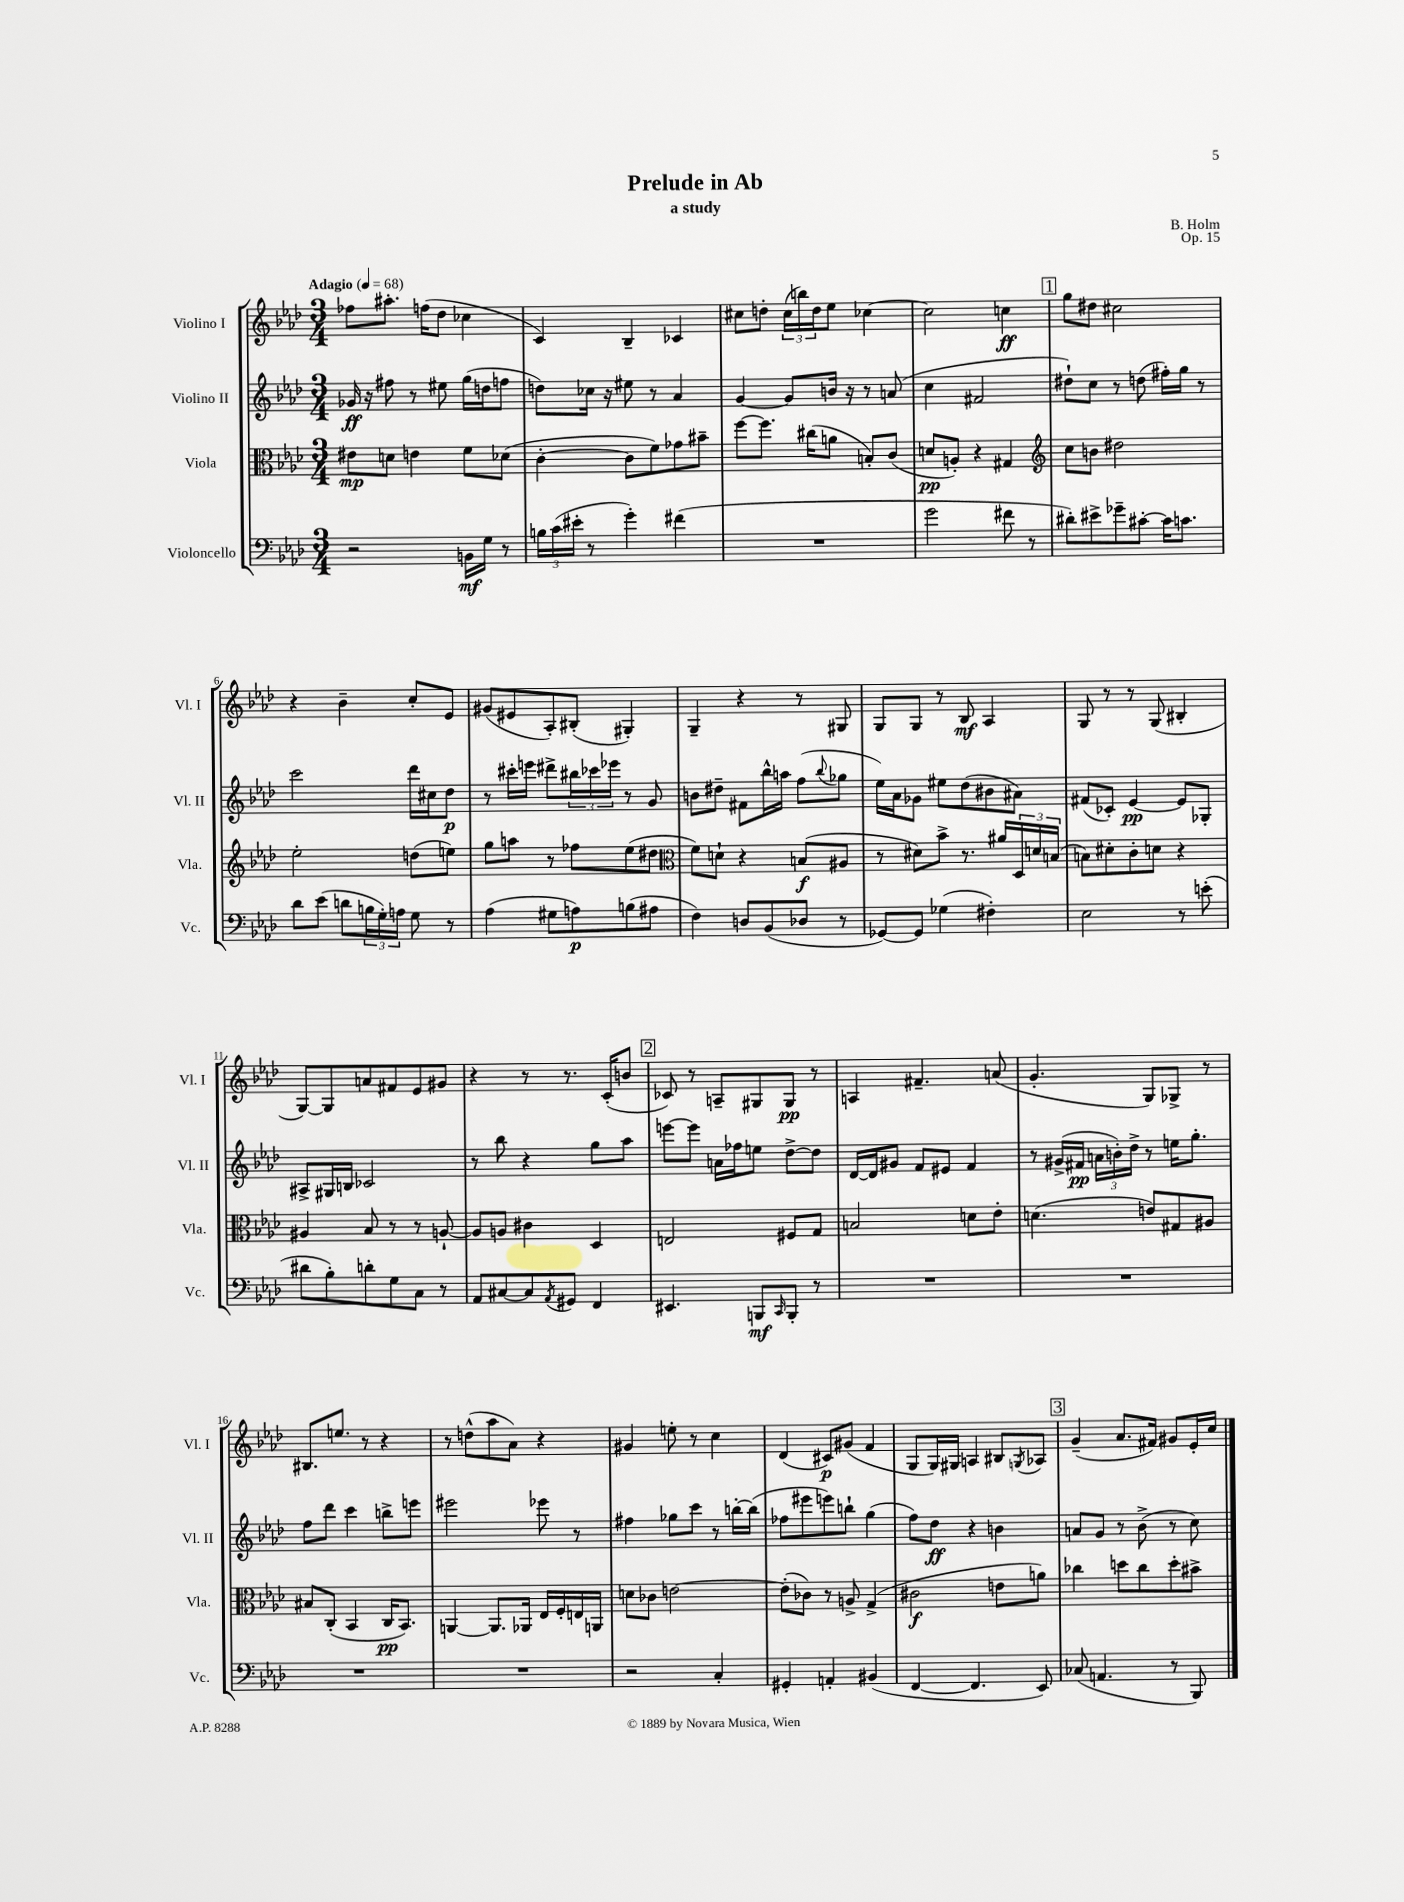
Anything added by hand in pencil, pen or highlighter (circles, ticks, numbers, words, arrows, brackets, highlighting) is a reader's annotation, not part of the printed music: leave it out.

**kern	**kern	**kern	**kern
*staff4	*staff3	*staff2	*staff1
*clefF4	*clefC3	*clefG2	*clefG2
*k[b-e-a-d-]	*k[b-e-a-d-]	*k[b-e-a-d-]	*k[b-e-a-d-]
*M3/4	*M3/4	*M3/4	*M3/4
*MM68	*MM68	*MM68	*MM68
2r	8e#	16g-	8ff-
.	.	16r	.
.	8d	8ff#	8.aa#'
.	4e	8r	.
.	.	.	(16ff
.	.	8ee#	8dd-
16BB	8f	(16gg	4cc-
16G	.	16dd	.
8r	(8d-	8ff	.
=	=	=	=
24B	[4c'	8dd)	4c)
(24c	.	.	.
24e#'	.	.	.
8r	.	16cc-	.
.	.	16r	.
4g')	8c]	8ee#	4B-~
.	8f)	8r	.
(4f#	8g-	4a-	4c-
.	8b#~	.	.
=	=	=	=
2.r	[8ff	[4g	8cc#
.	8.ff]	.	8dd'
.	.	8g]	(24cc#
.	.	.	24bb)
.	(16cc#	.	.
.	.	.	24dd
.	8a	16b	8ee-
.	.	16r	.
.	8B')	8r	[4cc-
.	(8c	(8a	.
=	=	=	=
2g	8d	4cc	2cc-]
.	8A')	.	.
.	4r	2f#	.
8f#	4G#	.	4cc
8r	.	.	.
=	=	=	=
*	*clefG2	*	*
8d#')	8cc	8dd#`)	8gg
8e#^	8b	8cc	8dd#
8g-~	2dd#	8r	2cc#
[8c#'	.	(8dd	.
16c#]	.	16ff#')	.
8.c	.	16gg	.
.	.	8r	.
=	=	=	=
8d-	2ee-'	2ccc	4r
(8e-	.	.	.
8d	.	.	4b-~
24B	.	.	.
24G')	.	.	.
24A	.	.	.
8G	(8dd	16ddd-	8cc'
.	.	16cc#	.
8r	8ee)	8dd-	8e-
=	=	=	=
(4A-	8gg	8r	(8g#
.	8aa	16ccc#'	8e#
.	.	16eee	.
8G#	8r	8ddd#^	8A-')
8A)	8ff-	24bb#	(8B#'
.	.	24ccc-	.
.	.	24eee-	.
(8B	(8ee-	8r	4G#')
8A#	8dd#	8g	.
=	=	=	=
*	*clefC3	*	*
4F)	8f)	8b	4G~
.	8d`	8dd#~	.
8D	4r	8f#	4r
(8BB-	.	16bb-^^	.
.	.	16aa	.
8D-	(8B	(8ff	8r
.	.	8qqbb-	.
8r	8A#	8gg-	8G#
=	=	=	=
[8GG-)	8r	16ee-)	8G
.	.	16a-	.
8GG-]	8d#)	8g-	8G
(4G-	8b-^	8ee#	8r
.	8.r	(8dd-	8B-
4F#')	.	8b#	4A-
.	16a#	.	.
.	24D-	8a#)	.
.	24d	.	.
.	(24B	.	.
=	=	=	=
2E-	8B)	(8f#	8G
.	8d#'	8c-')	8r
.	8c'	[4e-	8r
.	8d	.	(8G
8r	4r	8e-]	4B#'
(8e'	.	8G-'	.
=	=	=	=
8d#	4A#	8A#^	[8G)
8B-')	.	16G#	8G]
.	.	16B	.
8d'	8B-	2c-	8a
8G	8r	.	8f#
8C	8r	.	8e-
8r	[8A`	.	8g#
=	=	=	=
8AA-	8A]	8r	4r
[8C#	8A	8bb-	.
8C#]	4c#	4r	8r
8qAA-	.	.	.
8GG#	.	.	8.r
4FF	4D-	8gg	.
.	.	.	(16c'
.	.	8aa-	8b
=	=	=	=
4.EE#	2E	[8eee	8c-)
.	.	8eee]	8r
.	.	16a	8A~
.	.	16ff-	.
8BBB	.	8ee	8G#
16qqCC	.	.	.
8BBB'	8F#	[8dd-^	8G#
8r	8G	8dd-]	8r
=	=	=	=
2.r	2B	[16d-	4A
.	.	16d-]	.
.	.	8g#	.
.	.	8f	4.f#~
.	.	8e#	.
.	8d	4f	.
.	8e-'	.	(8a
=	=	=	=
2.r	(4.d	8r	4.g'
.	.	(16g#^	.
.	.	16f#	.
.	.	24a	.
.	.	24b')	.
.	.	24dd-^	.
.	8e)	8r	8G)
.	8G#	16ee	8G-^
.	.	8.gg'	.
.	8A#	.	8r
=	=	=	=
2.r	8B#	8ff	8.B#
.	(8C'	8ddd-	.
.	.	.	8.ee
.	4BB-	4ccc	.
.	.	.	8r
.	16C	8bb^	4r
.	8.BB-)	.	.
.	.	8eee	.
=	=	=	=
2.r	[4AA	2eee#	8r
.	.	.	(8dd^^
.	8.AA]	.	8aa-
.	.	.	8a-)
.	16AA-	.	.
.	16E-	8eee-	4r
.	16F'	.	.
.	16E	8r	.
.	16AA	.	.
=	=	=	=
2r	8d	4ff#	4g#
.	8c-	.	.
.	[2e	8gg-	8ee'
.	.	8ccc	8r
4C'	.	8r	4cc
.	.	[16bb'	.
.	.	(16bb]	.
=	=	=	=
4GG#'	(8e']	8ff-	(4d-
.	8c-)	8eee#	.
4AA'	8r	8eee)	8c#)
.	8A^	8bb`	(8g#
(4BB#	(4G^	(4gg	4f
=	=	=	=
[4FF	2c#	8ff)	8G
.	.	8dd-	16G)
.	.	.	16G#
4.FF]	.	4r	4A
.	8e	4b	8B#
.	.	.	8qG
8EE-)	8a)	.	8A-
=	=	=	=
(8C-	4cc-	8a	(4g~
4.AA	.	8g	.
.	8dd	8r	8.a-
.	8cc-	(8b-^	.
.	.	.	16f#)
8r	8dd'	8r	8g#
8BBB-)	8b#^	8cc)	16e-'
.	.	.	16cc
==	==	==	==
*-	*-	*-	*-
